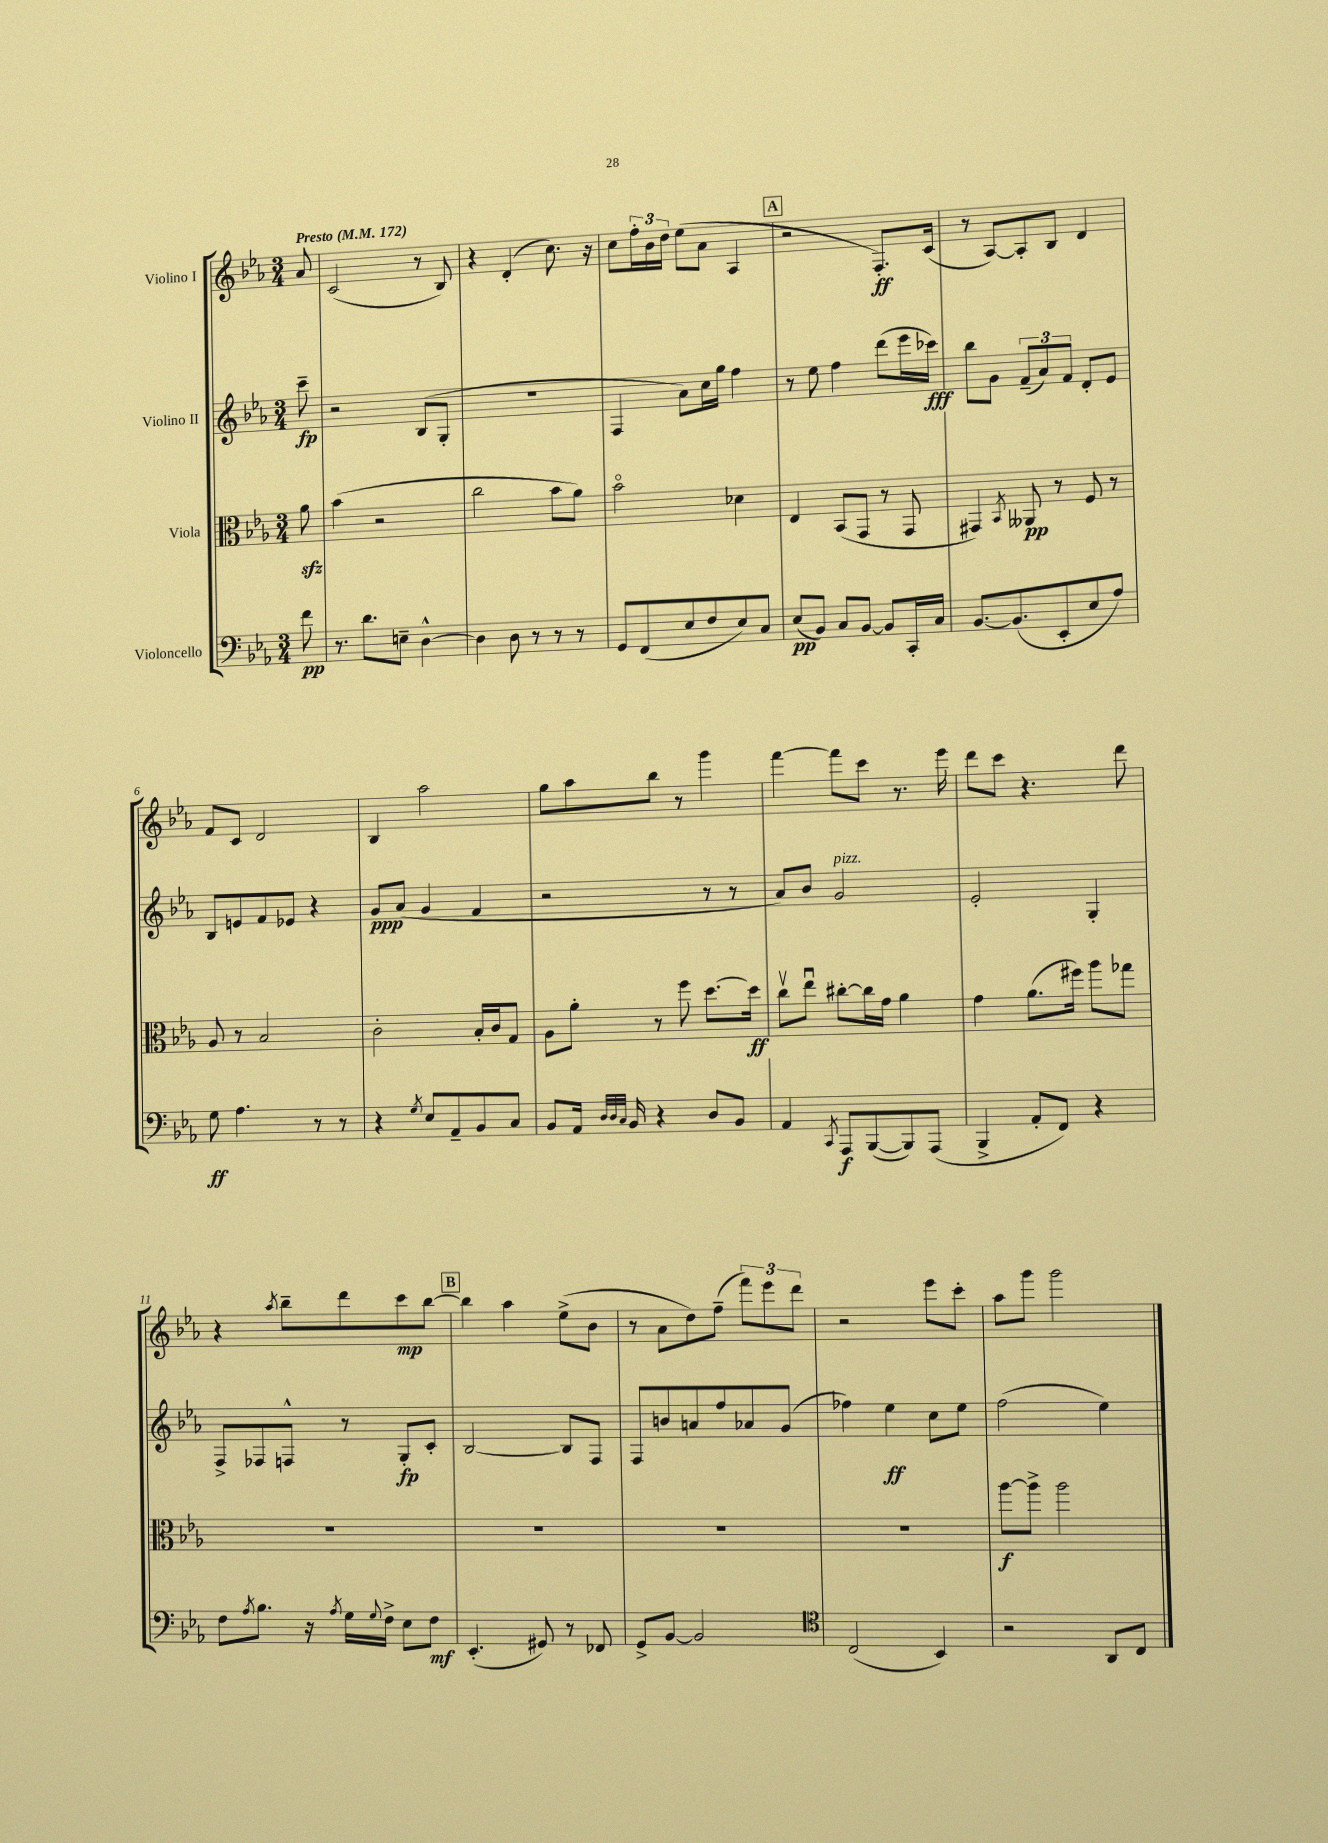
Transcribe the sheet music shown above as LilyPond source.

<<
\new StaffGroup <<
\new Staff = "s0" \with { instrumentName = "Violino I" } {
    \clef treble \key ees \major \numericTimeSignature \time 3/4 \partial 8 \tempo "Presto" 4 = 172
    aes'8 |
    c'2( r8 bes8) |
    r4 d'4-.( c''8.) r16 |
    c''8 \tuplet 3/2 { f''16-. bes'16 d''16 } ees''8( aes'8 aes4 |
    \mark \markup { \box "A" } r2 f8.-.\ff) c'16( |
    r8 aes8~) aes8-. bes8 d'4 |
    f'8 c'8 d'2 |
    bes4 aes''2 |
    g''8 aes''8 bes''8 r8 g'''4 |
    f'''4~ f'''8 c'''8 r8. ees'''16 |
    d'''8 c'''8 r4. d'''8 |
    r4 \acciaccatura { aes''8 } bes''8-- d'''8 c'''8\mp bes''8~ |
    \mark \markup { \box "B" } bes''4 aes''4 ees''8->( bes'8 |
    r8 aes'8 d''8) f''8--( \tuplet 3/2 { f'''8) ees'''8 d'''8 } |
    r2 ees'''8 c'''8-. |
    aes''8 g'''8 g'''2 \bar "|." |
}
\new Staff = "s1" \with { instrumentName = "Violino II" } {
    \clef treble \key ees \major \numericTimeSignature \time 3/4 \partial 8
    c'''8--\fp |
    r2 bes8( g8-. |
    R2. |
    f4 aes'8) c''16 g''16 f''4 |
    \mark \markup { \box "A" } r8 ees''8 f''4 d'''8( ees'''16 ces'''16\fff) |
    bes''8 g'8 \tuplet 3/2 { f'8--( aes'8) f'8 } d'8-. ees'8 |
    bes8 e'8 f'8 ees'8 r4 |
    g'8\ppp aes'8( g'4 f'4 |
    r2 r8 r8 |
    aes'8) bes'8 g'2^\markup { \italic "pizz." } |
    ees'2-. g4-. |
    f8-> fes8 f8-^ r8 g8-.\fp c'8-. |
    \mark \markup { \box "B" } bes2~ bes8 f8 |
    f8 b'8 a'8 f''8 aes'8 g'8( |
    fes''4) ees''4\ff c''8 ees''8 |
    f''2( ees''4) \bar "|." |
}
\new Staff = "s2" \with { instrumentName = "Viola" } {
    \clef alto \key ees \major \numericTimeSignature \time 3/4 \partial 8
    aes'8\sfz |
    bes'4( r2 |
    c''2 bes'8 aes'8) |
    bes'2\flageolet des'4 |
    \mark \markup { \box "A" } ees4 bes,8( g,8 r8 g,8 |
    gis,4) \acciaccatura { bes,8 } aeses,8\pp r8 f8 r8 |
    aes8 r8 bes2 |
    c'2-. bes16-. c'16 g8 |
    aes8 aes'8-. r8 f''8 d''8.~ d''16\ff |
    c''8\upbow ees''8\downbow cis''8~-. cis''16 g'16 aes'4 |
    g'4 aes'8.( fis''16) aes''8 ges''8 |
    R2. |
    \mark \markup { \box "B" } R2. |
    R2. |
    R2. |
    aes''8~\f aes''8-> aes''2 \bar "|." |
}
\new Staff = "s3" \with { instrumentName = "Violoncello" } {
    \clef bass \key ees \major \numericTimeSignature \time 3/4 \partial 8
    f'8\pp |
    r8. d'8. e8-- d4~-^ |
    d4 d8 r8 r8 r8 |
    g,8 f,8( ees8 f8 ees8) c8 |
    \mark \markup { \box "A" } ees8\pp( bes,8) c8 bes,8~ bes,8 c,16-. c16 |
    bes,8.~ bes,8.( ees,8-. ees8 aes8) |
    g8\ff aes4. r8 r8 |
    r4 \acciaccatura { g8 } ees8 aes,8-- bes,8 c8 |
    bes,8 aes,16 \grace { d32 d32 c32 } bes,16 r4 d8 bes,8 |
    aes,4 \acciaccatura { c,8 } aes,,8\f bes,,8~( bes,,8) aes,,8( |
    bes,,4-> aes,8-. f,8) r4 |
    f8 \acciaccatura { aes8 } bes8. r16 \acciaccatura { aes8 } g16 \appoggiatura { g8 } f16-> ees8 f8\mf |
    \mark \markup { \box "B" } ees,4.-.( gis,8) r8 fes,8 |
    g,8-> bes,8~ bes,2 |
    \clef tenor c2( bes,4) |
    r2 aes,8 c8 \bar "|." |
}
>>
>>
